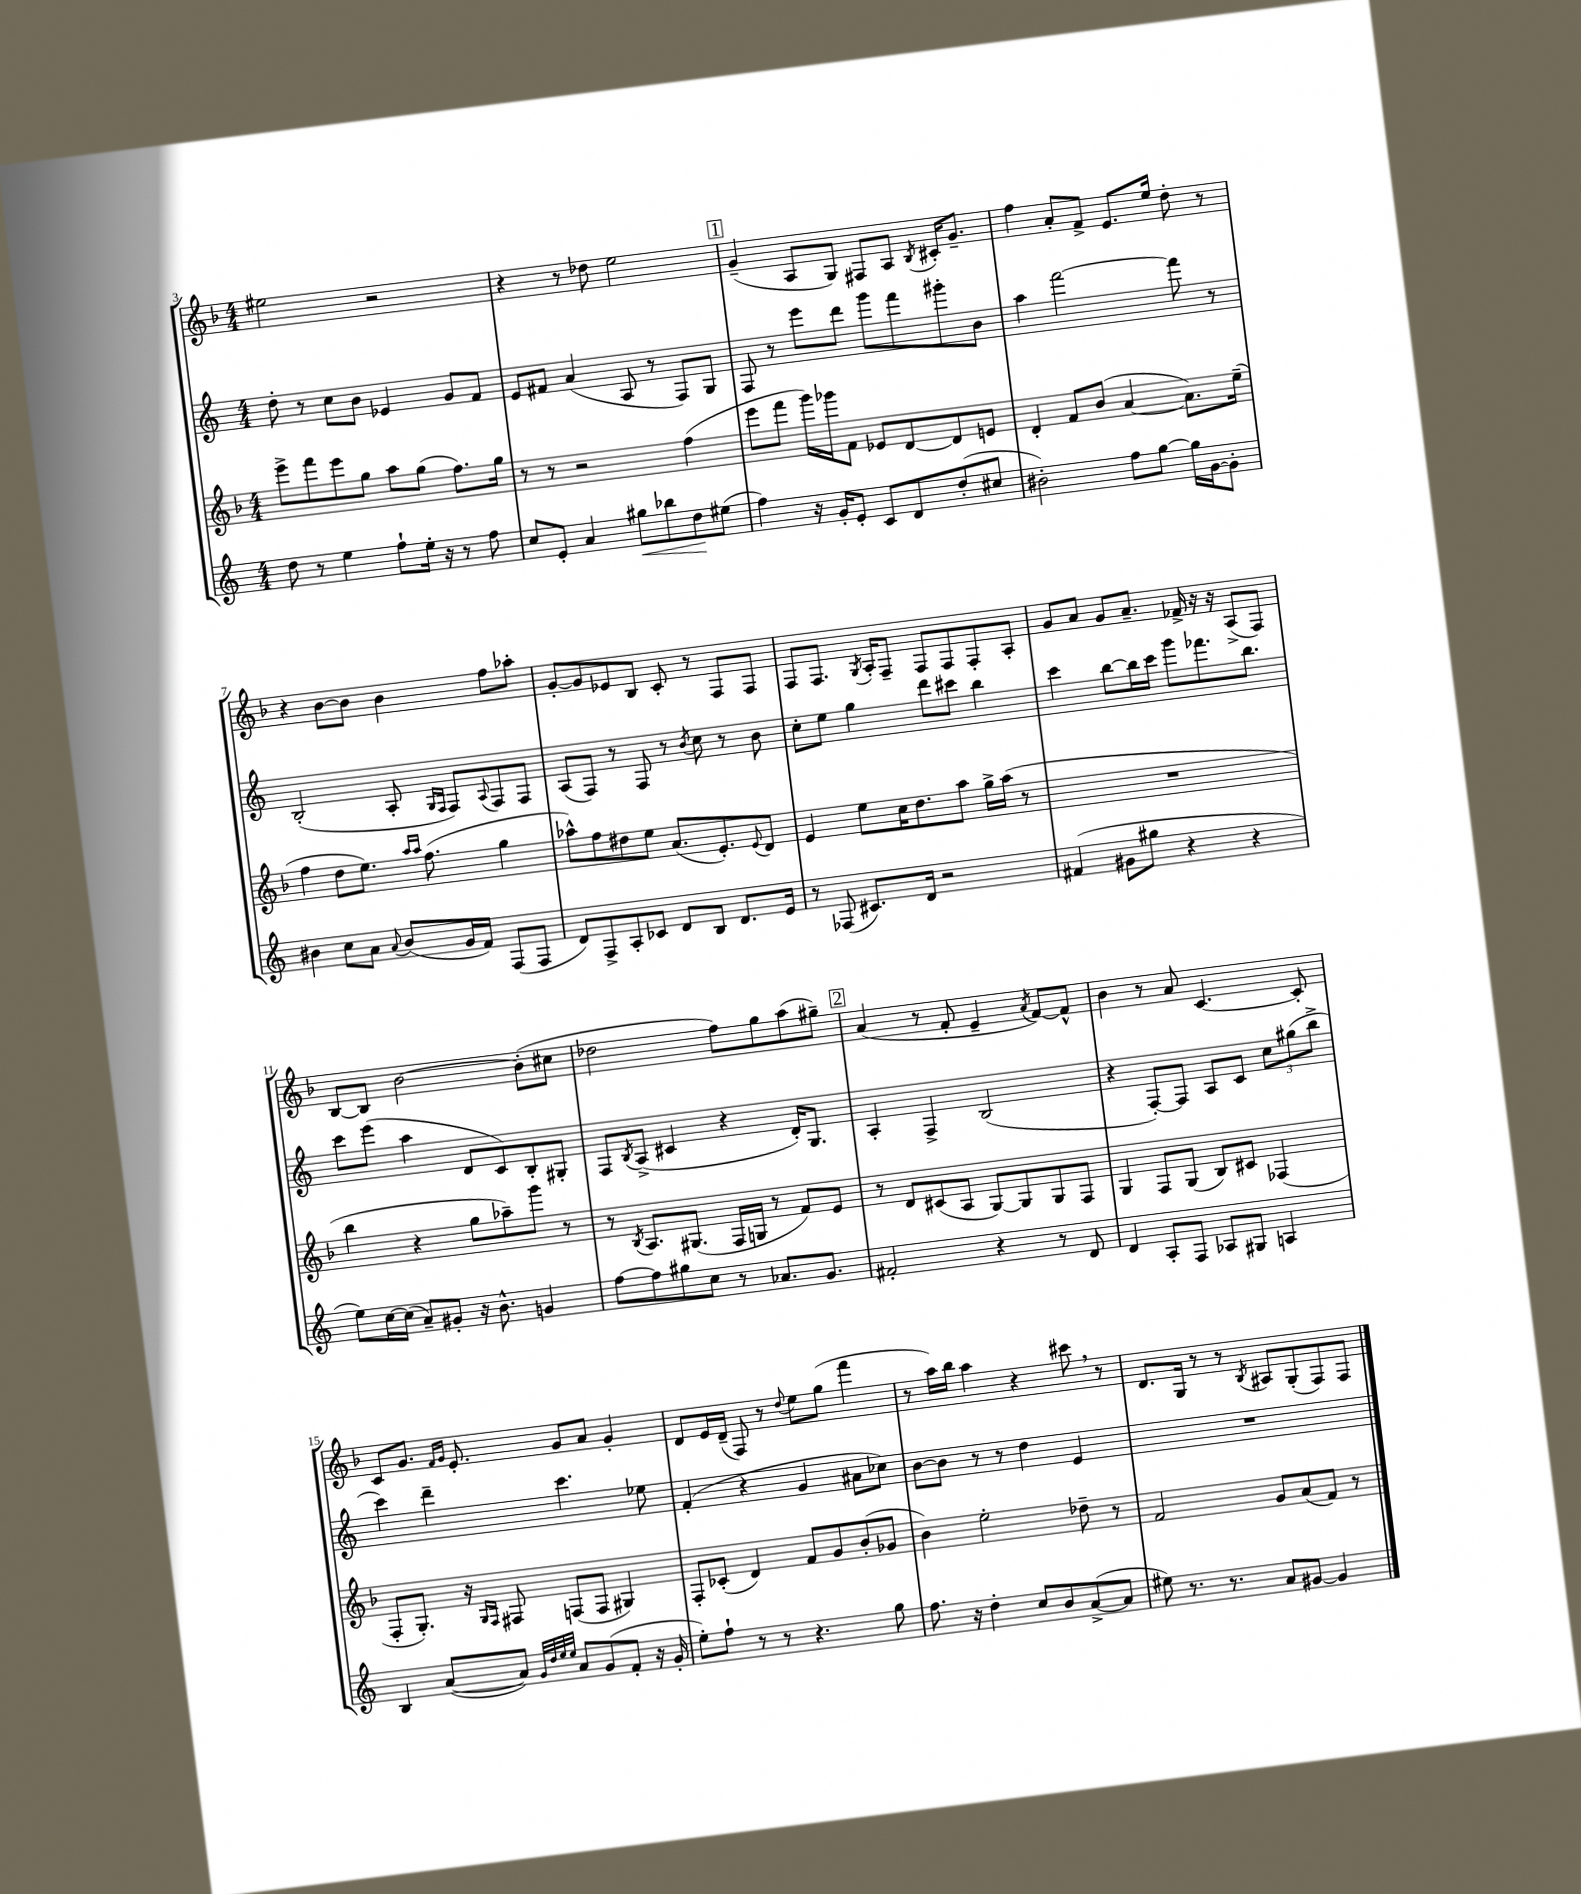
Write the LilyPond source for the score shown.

<<
\new StaffGroup <<
\new Staff = "s0" {
    \clef treble \key f \major \numericTimeSignature \time 4/4
    eis''2 r2 |
    r4 r8 des''8 e''2 |
    \mark \markup { \box "1" } g'4--( a8 g8) fis8 a8 \acciaccatura { bes8 } cis'16-. g'8.-- |
    f''4 a'8-. f'8-> e'8. e''16 d''8-. r8 |
    r4 bes'8~ bes'8 bes'4 f''8 aes''8-. |
    g'8~-. g'8 ees'8 bes8 c'8-. r8 f8 f8 |
    f8 f8. \acciaccatura { g8 } a16-. f8-- f8 f8 f8-. a8-. |
    g'8 a'8 g'8 a'8.-- fes'16-> r16 r16 a8->( f8) |
    bes8~ bes8 bes'2~ bes'8-.( cis''8 |
    des''2 f''8) g''8 a''8( gis''8--) |
    \mark \markup { \box "2" } a'4( r8 f'8-. e'4-- \acciaccatura { a'8 } f'8~) f'8-^ |
    bes'4 r8 a'8 c'4.~ c'8-. |
    c'8 g'8. \grace { f'16 g'16 } e'8.-. g'8 a'8 g'4-. |
    d'8 e'16 d'16--( f8) r8 \appoggiatura { d''8 } e''8 g''8( f'''4 |
    r8 a''16) bes''16 a''4 r4 cis'''8 \breathe r8 |
    d'8. g16 r8 r8 \acciaccatura { bes8 } ais8 g8-.( f8) f8 \bar "|." |
}
\new Staff = "s1" {
    \clef treble \key c \major \numericTimeSignature \time 4/4
    d''8-. r8 c''8 b'8 ees'4 g'8 f'8 |
    e'8 fis'8 a'4( a8 r8 f8) g8 |
    \mark \markup { \box "1" } f8 r8 e'''8 d'''8 g'''8 f'''8 gis'''8-. b'8 |
    a''4 f'''2~ f'''8 r8 |
    b2-.( a8-. \grace { g16 f16 } f8) \appoggiatura { a8 } f8 f8 |
    a8( f8) r8 f8 r8 \acciaccatura { b'8 } c''8 r8 b'8 |
    c''8-. e''8 g''4 d'''8 cis'''8 b''4 |
    c'''4 b''8~ b''16 c'''16 g'''8 fes'''8. b''8. |
    c'''8 e'''8( a''4 d'8 c'8) b8-. gis8-. |
    f8 \acciaccatura { b8 } a8->( cis'4 r4 d'16-.) g8. |
    \mark \markup { \box "2" } a4-. f4-> b2( |
    r4 f8~-.) f8 a8 c'8 \tuplet 3/2 { c''8 gis''8( b''8-> } |
    c'''4) d'''4-- c'''4. ees''8 |
    f'4-.( r4 g'4 ais'8 ces''8) |
    b'8~ b'8 r8 r8 d''4 e'4 |
    R1 \bar "|." |
}
\new Staff = "s2" {
    \clef treble \key f \major \numericTimeSignature \time 4/4
    e'''8-> f'''8 e'''8 g''8 a''8 g''8( f''8.) g''16 |
    r8 r8 r2 f''4( |
    \mark \markup { \box "1" } e'''8 f'''8 g'''16) ges'''16 f'8 ees'8 d'8~ d'8 e'8 |
    d'4-. f'8 bes'8( a'4~ a'8.) e''16--( |
    f''4 d''8 e''8.) \grace { a''16 a''16 } f''8.( g''4 |
    aes''8-^) f''8 dis''8 e''8 a'8.( e'8.-.) \appoggiatura { e'8 } d'8 |
    e'4 e''8 c''16 d''8. a''8 g''16-> a''16( r8 |
    R1 |
    bes''4 r4 g''8 aes''8--) g'''8 r8 |
    r8 \acciaccatura { bes8 } a8. gis8.( f16 g16 r8 f'8) e'8 |
    \mark \markup { \box "2" } r8 d'8 cis'8( a8 g8~) g8 g8 f8 |
    g4 f8 g8( bes8) cis'8 fes4( |
    f8-. g8.-.) r16 \grace { g16 f16 } fis8 f8( f8 gis4) |
    f8-. ces'8-.( d'4) f'8 g'8 bes'8-.( ges'8 |
    bes'4) e''2-. des''8-- r8 |
    f'2 g'8 a'8( f'8) r8 \bar "|." |
}
\new Staff = "s3" {
    \clef treble \key c \major \numericTimeSignature \time 4/4
    d''8 r8 e''4 f''8-! e''16-. r16 r8 f''8 |
    c''8 e'8-. a'4 gis''8\< bes''8 d''8\! eis''8( |
    \mark \markup { \box "1" } f''4) r16 g'16-. e'8-. c'8 d'8 d''8-.( cis''8 |
    bis'2-.) f''8 g''8~ g''16 g'16~ g'8-. |
    bis'4 c''8 a'8 \appoggiatura { a'8 } bis'8( g'16 f'16) f8( f8 |
    d'8) f8-> a8-. ces'8 d'8 b8 d'8. e'16 |
    r8 fes8( cis'8.) d'16 r2 |
    fis'4( gis'8 gis''8 r4 r4 |
    e''8) c''16~ c''16( a'8--) gis'8-. r16 b'8.-^ g'4 |
    f''8~ f''8 gis''8 c''8 r8 aes'8. g'8. |
    \mark \markup { \box "2" } fis'2-. r4 r8 d'8 |
    d'4 a8-. f8 aes8 gis8 a4 |
    b4 a'8~( a'8) \grace { g'32 d''32 e''32 e''32 } a'8 g'8( f'8-. r16 g'16-. |
    e''8-.) f''8-! r8 r8 r4. g''8 |
    f''8. r16 d''4-. c''8 b'8 a'8~->( a'8 |
    eis''8) r8. r8. a'8 gis'8~ gis'4 \bar "|." |
}
>>
>>
\layout { \context { \Score currentBarNumber = #3 } }
